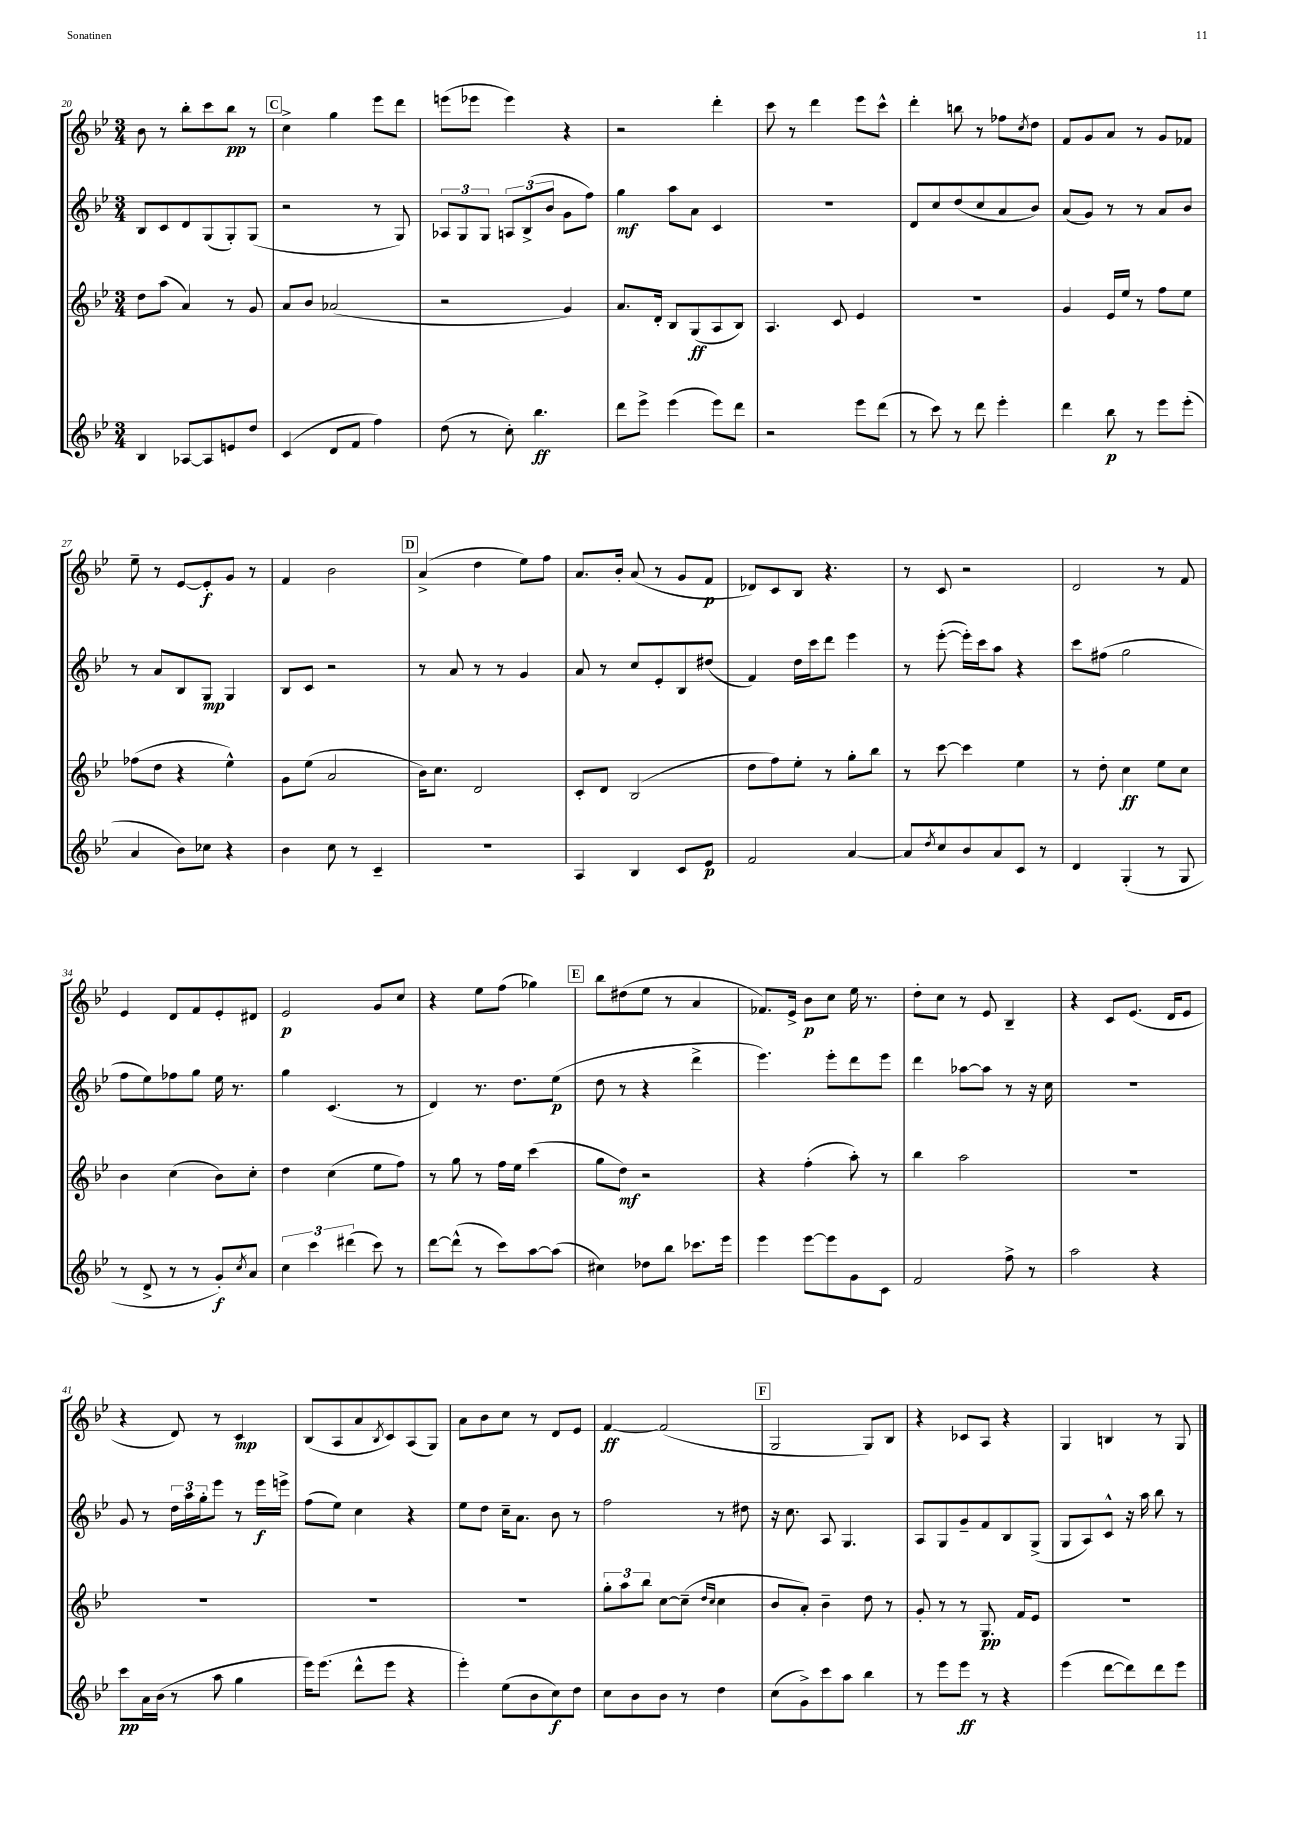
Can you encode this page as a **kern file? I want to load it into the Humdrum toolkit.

**kern	**kern	**kern	**kern
*staff4	*staff3	*staff2	*staff1
*clefG2	*clefG2	*clefG2	*clefG2
*k[b-e-]	*k[b-e-]	*k[b-e-]	*k[b-e-]
*M3/4	*M3/4	*M3/4	*M3/4
4B-/	8dd\L	8B-/L	8b-\
.	(8aa\J	8c/	8r
[8A-/L	4a/)	8d/	8bb-'\L
8A-/]	.	(8G/	8ccc\
8e/	8r	8G'/)	8bb-\J
8dd/J	8g/	(8G/J	8r
=	=	=	=
(4c/	8a/L	2r	4cc^\
.	8b-/J	.	.
8d/L	(2a-/	.	4gg\
8f/J	.	.	.
4ff\)	.	8r	8eee-\L
.	.	8G/)	8ddd\J
=	=	=	=
(8dd\	2r	12A-/L	(8eee\L
.	.	12G/	.
8r	.	.	8eee-\J
.	.	12G/J	.
8cc'\)	.	12A/L	4eee-\)
.	.	(12B-^/	.
4.bb-\	.	.	.
.	.	12b-/J	.
.	4g/)	8g\L	4r
.	.	8ff\J)	.
=	=	=	=
8ddd\L	8.a/L	4gg\	2r
8eee-^\J	.	.	.
.	16d'/Jk	.	.
(4eee-\	8B-/L	8aa\L	.
.	(8G/	8a\J	.
8eee-\L)	8A/	4c/	4ddd'\
8ddd\J	8B-/J)	.	.
=	=	=	=
2r	4.A/	2.r	8ccc\
.	.	.	8r
.	.	.	4ddd\
.	8c/	.	.
8eee-\L	4e-/	.	8eee-\L
(8ddd\J	.	.	8ccc^^\J
=	=	=	=
8r	2.r	8d/L	4ddd'\
8ccc\)	.	8cc/	.
8r	.	(8dd/	8bb\
8ddd\	.	8cc/	8r
4eee-'\	.	8a/	8ff-\L
.	.	.	8qcc/
.	.	8b-/J)	8dd\J
=	=	=	=
4ddd\	4g/	(8a/L	8f/L
.	.	8g/J)	8g/
8bb-\	16e-/LL	8r	8a/J
.	16ee-/JJ	.	.
8r	8r	8r	8r
8eee-\L	8ff\L	8a/L	8g/L
(8eee-'\J	8ee-\J	8b-/J	8f-/J
=	=	=	=
4a/	(8ff-\L	8r	8ee-~\
.	8dd\J	8a/L	8r
8b-\L)	4r	8B-/	[8e-/L
8cc-\J	.	8G/J	8e-'/]
4r	4ee-^^\)	4G/	8g/J
.	.	.	8r
=	=	=	=
4b-\	8g\L	8B-/L	4f/
.	(8ee-\J	8c/J	.
8cc\	2a/	2r	2b-\
8r	.	.	.
4c~/	.	.	.
=	=	=	=
2.r	16b-\LK)	8r	(4a^/
.	8.cc\J	.	.
.	.	8a/	.
.	2d/	8r	4dd\
.	.	8r	.
.	.	4g/	8ee-\L)
.	.	.	8ff\J
=	=	=	=
4A/	8c'/L	8a/	8.a/L
.	8d/J	8r	.
.	.	.	16b-'/Jk
4B-/	(2B-/	8cc/L	(8a/
.	.	8e-'/	8r
8c/L	.	8B-/	8g/L
8e-/J	.	(8dd#/J	8f/J
=	=	=	=
2f/	8dd\L	4f/)	8d-/L)
.	8ff\)	.	8c/
.	8ee-'\J	16dd\LL	8B-/J
.	.	16ccc\J	.
.	8r	8ddd\J	4.r
[4a/	8gg'\L	4eee-\	.
.	8bb-\J	.	.
=	=	=	=
8a/]L	8r	8r	8r
8qdd/	.	.	.
8cc/	[8ccc\	([8eee-'\	8c/
8b-/	4ccc\]	16eee-'\]LL)	2r
.	.	16ccc\J	.
8a/	.	8aa\J	.
8c/J	4ee-\	4r	.
8r	.	.	.
=	=	=	=
4d/	8r	8ccc\L	2d/
.	8dd'\	(8ff#\J	.
(4G'/	4cc\	2gg\	.
8r	8ee-\L	.	8r
8G/	8cc\J	.	8f/
=	=	=	=
8r	4b-\	8ff\L	4e-/
8d^/	.	8ee-\)	.
8r	(4cc\	8ff-\	8d/L
8r	.	8gg\J	8f/
8g'/L)	8b-\L)	16ee-\	8e-'/
.	.	8.r	.
8qcc/	.	.	.
8a/J	8cc'\J	.	8d#/J
=	=	=	=
6cc\	4dd\	4gg\	2e-/
6ccc\	.	.	.
.	(4cc\	(4.c/	.
(6ddd#\	.	.	.
8ccc\)	8ee-\L	.	8g/L
8r	8ff\J)	8r	8cc/J
=	=	=	=
[8ddd\L	8r	4d/)	4r
(8ddd^^\]J	8gg\	.	.
8r	8r	8.r	8ee-\L
8ccc\L)	16ff\LL	.	(8ff\J
.	16ee-\JJ	8.dd\L	.
[8aa\	(4ccc\	.	4gg-\)
(8aa\]J	.	(8ee-\J	.
=	=	=	=
4cc#\)	8gg\L	8dd\	8bb-\L
.	8dd\J)	8r	(8dd#\
8dd-\L	2r	4r	8ee-\J
8bb-\J	.	.	8r
8.ccc-\L	.	4ddd^\	4a/
16eee-\Jk	.	.	.
=	=	=	=
4eee-\	4r	4.eee-\)	8.f-/L)
.	.	.	16e-^/Jk
[8eee-\L	(4ff'\	.	8b-\L
8eee-\]	.	8eee-'\L	8cc\J
8g\	8aa'\)	8ddd\	16ee-\
.	.	.	8.r
8c\J	8r	8eee-\J	.
=	=	=	=
2f/	4bb-\	4ddd\	8dd'\L
.	.	.	8cc\J
.	2aa\	[8aa-\L	8r
.	.	8aa-\]J	8e-/
8ff^\	.	8r	4B-~/
8r	.	16r	.
.	.	16cc\	.
=	=	=	=
2aa\	2.r	2.r	4r
.	.	.	8c/L
.	.	.	(8.e-/J
4r	.	.	.
.	.	.	16d/LK
.	.	.	8e-/J
=	=	=	=
8ccc\L	2.r	8g/	4r
16a\L	.	8r	.
(16b-\JJ	.	.	.
8r	.	24dd\LL	8d/)
.	.	24aa\	.
.	.	24gg'\J	.
8aa\	.	8eee-\J	8r
4gg\	.	8r	4c/
.	.	16eee-\LL	.
.	.	16eee^\JJ	.
=	=	=	=
16eee-\LK)	2.r	(8ff\L	(8B-/L
(8.eee-\J	.	.	.
.	.	8ee-\J)	8A/
8ddd^^\L	.	4cc\	8a/
.	.	.	8qB-/
8eee-\J	.	.	8c/)
4r	.	4r	(8A/
.	.	.	8G/J)
=	=	=	=
4eee-'\)	2.r	8ee-\L	8a\L
.	.	8dd\J	8b-\
(8ee-\L	.	16cc~\LK	8cc\J
.	.	8.a\J	.
8b-\	.	.	8r
8cc\)	.	8b-\	8d/L
8dd\J	.	8r	8e-/J
=	=	=	=
8cc\L	12gg'\L	2ff\	[4f/
.	12aa\	.	.
8b-\	.	.	.
.	12bb-\J	.	.
8b-\J	[8cc\L	.	(2f/]
8r	(8cc~\]J	.	.
.	16qqdd/LL	.	.
.	16qqcc/JJ	.	.
4dd\	4cc\	8r	.
.	.	8dd#\	.
=	=	=	=
(8cc\L	8b-/L	16r	2G/
.	.	8.cc\	.
8g^\)	8a'/J)	.	.
8ccc\	4b-~\	8A/	.
8aa\J	.	4.G/	.
4bb-\	8dd\	.	8G/L)
.	8r	.	8B-/J
=	=	=	=
8r	8g'/	8A/L	4r
8eee-\L	8r	8G/	.
8eee-\J	8r	8g~/	8c-/L
8r	8.G/	8f/	8A/J
4r	.	8B-/	4r
.	16f/LK	.	.
.	8e-/J	(8G^/J	.
=	=	=	=
(4eee-\	2.r	8G/L	4G/
.	.	8A/)	.
[8ddd\L	.	8c^^/J	4B/
8ddd\])	.	16r	.
.	.	16aa\	.
8ddd\	.	8bb-\	8r
8eee-\J	.	8r	8G/
==	==	==	==
*-	*-	*-	*-
